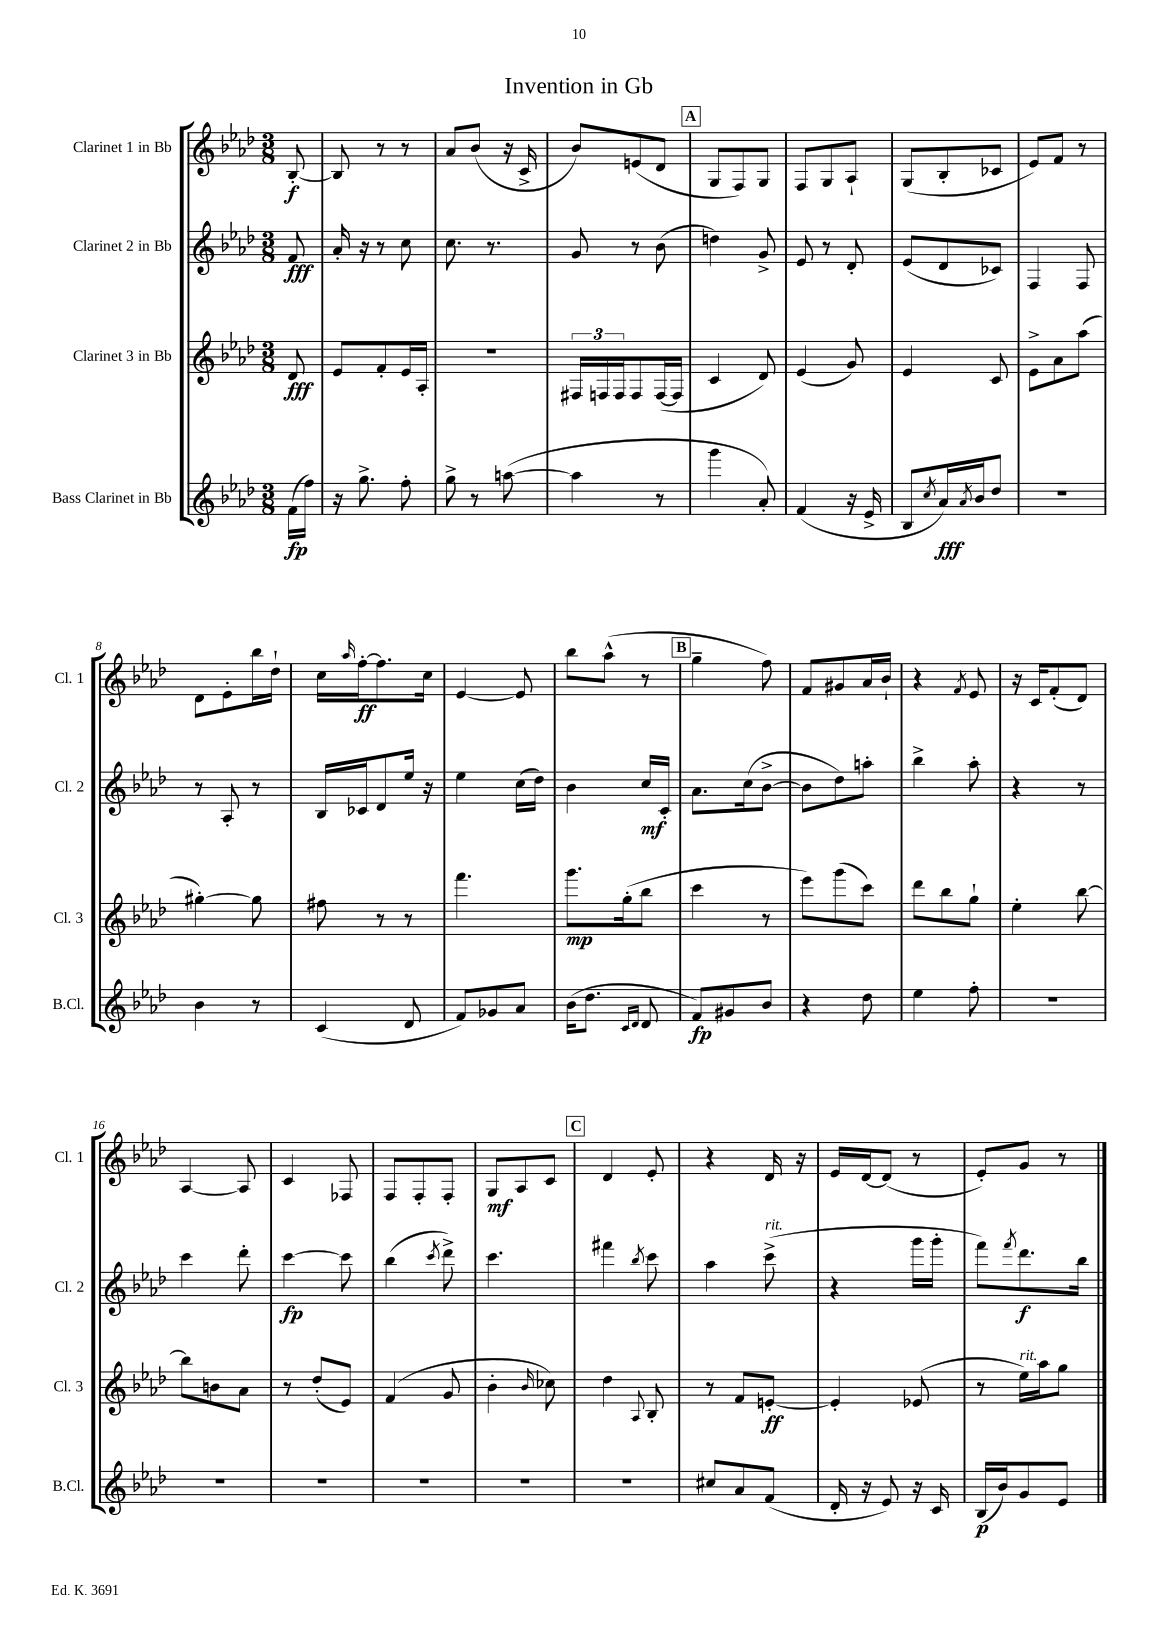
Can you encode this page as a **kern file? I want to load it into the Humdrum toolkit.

**kern	**kern	**kern	**kern
*staff4	*staff3	*staff2	*staff1
*clefG2	*clefG2	*clefG2	*clefG2
*k[b-e-a-d-]	*k[b-e-a-d-]	*k[b-e-a-d-]	*k[b-e-a-d-]
*M3/8	*M3/8	*M3/8	*M3/8
(16f	8d-	8f	[8B-'
16ff)	.	.	.
=	=	=	=
16r	8e-	16a-'	8B-]
8.gg^	.	16r	.
.	8f'	8r	8r
8ff'	16e-	8cc	8r
.	16A-'	.	.
=	=	=	=
8gg^	4.r	8.cc	8a-
8r	.	.	(8b-
.	.	8.r	.
([8aa	.	.	16r
.	.	.	16c^
=	=	=	=
4aa]	24F#	8g	8b-)
.	24F	.	.
.	24F	.	.
.	8F	8r	(8e
8r	([16F	(8b-	8d-
.	16F]	.	.
=	=	=	=
4ggg	4c	4dd)	8G
.	.	.	8F)
8a-')	8d-)	8g^	8G
=	=	=	=
(4f	(4e-	8e-	8F
.	.	8r	8G
16r	8g)	8d-'	8A-`
16e-^	.	.	.
=	=	=	=
8B-	4e-	(8e-	(8G
8qcc	.	.	.
16a-)	.	8d-	8B-'
8qa-	.	.	.
16b-	.	.	.
8dd-	8c	8c-)	8c-
=	=	=	=
4.r	8e-^	4F	8e-)
.	8a-	.	8f
.	(8aa-	8F	8r
=	=	=	=
4b-	[4gg#')	8r	8d-
.	.	8A-'	8e-'
8r	8gg#]	8r	16bb-
.	.	.	16dd-`
=	=	=	=
(4c	8ff#	16B-	16cc
.	.	.	16qqaa-
.	.	16c-	[16ff'
.	8r	8d-	8.ff]
8d-	8r	16ee-	.
.	.	16r	16cc
=	=	=	=
8f)	4.fff	4ee-	[4e-
8g-	.	.	.
8a-	.	(16cc	8e-]
.	.	16dd-)	.
=	=	=	=
(16b-	8.ggg	4b-	8bb-
8.dd-	.	.	.
.	.	.	(8aa-^^
.	(16gg'	.	.
16qqc	.	.	.
16qqd-	.	.	.
8d-	8bb-	16cc	8r
.	.	16c'	.
=	=	=	=
8f)	4ccc	8.a-	4gg~
8g#	.	.	.
.	.	(16cc	.
8b-	8r	[8b-^	8ff)
=	=	=	=
4r	8eee-)	8b-]	8f
.	(8ggg	8dd-)	8g#
8dd-	8ccc)	8aa'	16a-
.	.	.	16b-`
=	=	=	=
4ee-	8ddd-	4bb-^	4r
.	8bb-	.	.
.	.	.	8qf
8ff'	8gg`	8aa-'	8e-
=	=	=	=
4.r	4ee-'	4r	16r
.	.	.	16c
.	.	.	(8f'
.	[8bb-	8r	8d-)
=	=	=	=
4.r	8bb-]	4ccc	[4A-
.	8b	.	.
.	8a-	8ddd-'	8A-]
=	=	=	=
4.r	8r	[4ccc	4c
.	(8dd-'	.	.
.	8e-)	8ccc]	8F-
=	=	=	=
4.r	(4f	(4bb-	8F
.	.	.	8F'
.	.	8qccc	.
.	8g	8ddd-^)	8F'
=	=	=	=
4.r	4b-'	4.ccc	8G
.	.	.	8A-
.	16qqb-	.	.
.	8cc-)	.	8c
=	=	=	=
4.r	4dd-	4fff#	4d-
.	8qqA-	8qbb-	.
.	8B-'	8ccc	8e-'
=	=	=	=
8cc#	8r	4aa-	4r
8a-	8f	.	.
(8f	[8e'	(8ccc^	16d-
.	.	.	16r
=	=	=	=
16d-'	4e']	4r	16e-
16r	.	.	[16d-
8e-)	.	.	(8d-]
16r	(8e-	16ggg	8r
16c	.	16ggg'	.
=	=	=	=
(16B-	8r	8fff)	8e-')
16b-)	.	.	.
.	.	8qfff	.
8g	16ee-)	8.ddd-	8g
.	16aa-	.	.
8e-	8gg	.	8r
.	.	16bb-	.
==	==	==	==
*-	*-	*-	*-
